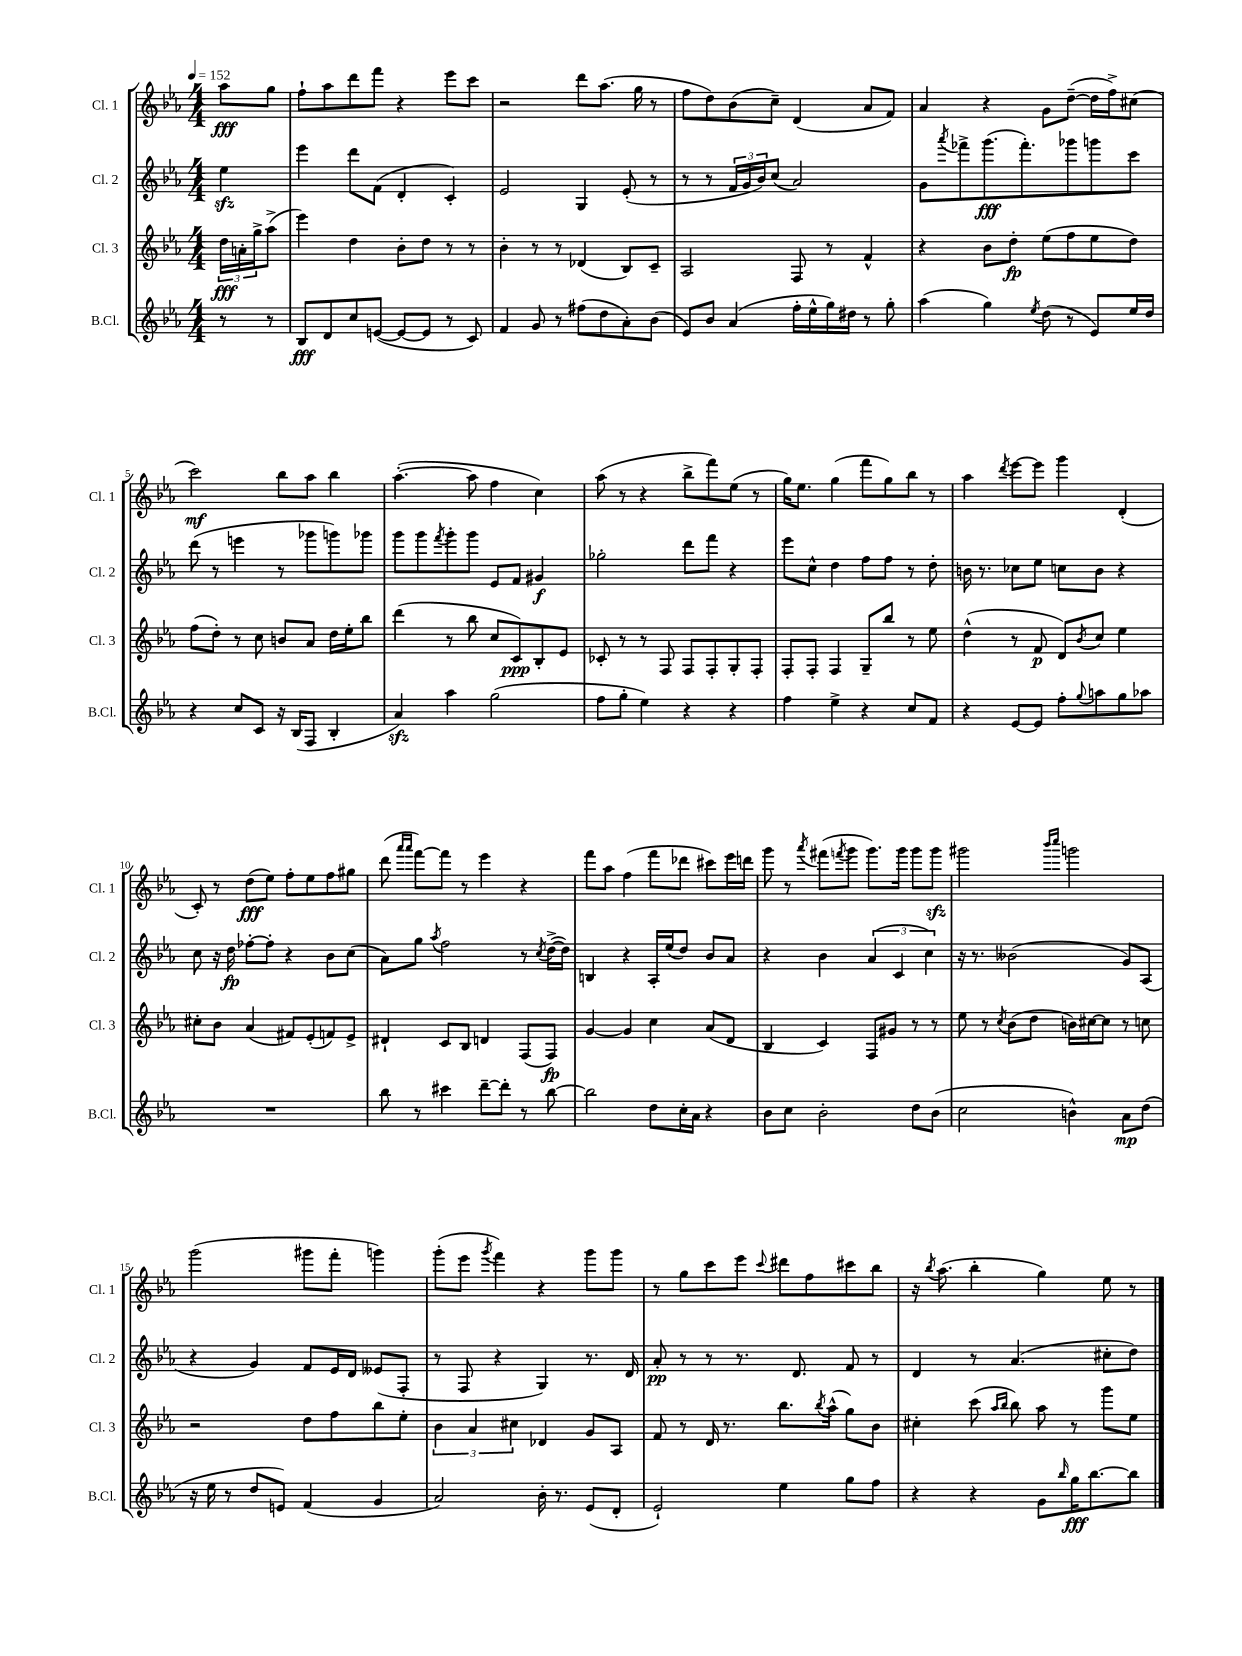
<<
\new StaffGroup <<
\new Staff = "s0" \with { instrumentName = "Cl. 1" shortInstrumentName = "Cl. 1" } {
    \clef treble \key ees \major \numericTimeSignature \time 4/4 \partial 4 \tempo 4 = 152
    aes''8\fff g''8 |
    f''8-! aes''8 d'''8 f'''8 r4 ees'''8 c'''8 |
    r2 d'''8 aes''8.( g''16 r8 |
    f''8 d''8) bes'8( c''8--) d'4( aes'8 f'8) |
    aes'4 r4 g'8 d''8~--( d''16 f''16->) cis''8( |
    c'''2\mf) bes''8 aes''8 bes''4 |
    aes''4.~-.( aes''8 f''4 c''4) |
    aes''8( r8 r4 bes''8-> f'''8) ees''8( r8 |
    g''16) ees''8. g''4( f'''8 g''8) bes''8 r8 |
    aes''4 \acciaccatura { d'''8 } ees'''8~ ees'''8 g'''4 d'4-.( |
    c'8-.) r8 d''8\fff( ees''8) f''8-. ees''8 f''8 gis''8 |
    d'''8( \grace { aes'''16 aes'''16 } f'''8~) f'''8 r8 ees'''4 r4 |
    f'''8 aes''8 f''4( f'''8 des'''8 cis'''8) ees'''16 d'''16 |
    g'''8 r8 \acciaccatura { aes'''8 } fis'''8( \acciaccatura { f'''8 } g'''8 g'''8.) g'''16 g'''8 g'''8\sfz |
    gis'''2 \grace { bes'''16 c''''16 } g'''2 |
    g'''2( gis'''8 f'''8-. g'''4) |
    g'''8-.( ees'''8 \acciaccatura { g'''8 } f'''4) r4 g'''8 g'''8 |
    r8 g''8 c'''8 ees'''8 \appoggiatura { c'''8 } dis'''8 f''8 cis'''8 bes''8 |
    r16 \acciaccatura { bes''8 } aes''8.( bes''4-. g''4) ees''8 r8 \bar "|." |
}
\new Staff = "s1" \with { instrumentName = "Cl. 2" shortInstrumentName = "Cl. 2" } {
    \clef treble \key ees \major \numericTimeSignature \time 4/4 \partial 4
    ees''4\sfz |
    ees'''4 d'''8 f'8( d'4-. c'4-.) |
    ees'2 g4 ees'8-.( r8 |
    r8 r8 \tuplet 3/2 { f'16 g'16 bes'16) } c''8( aes'2) |
    g'8 \acciaccatura { aes'''8 } fes'''8-> g'''8.\fff( fes'''8.-.) ges'''8 g'''8 c'''8 |
    d'''8( r8 e'''4 r8 ges'''8 g'''8) ges'''8 |
    g'''8 g'''8 \acciaccatura { f'''8 } g'''8-. g'''8 ees'8 f'8 gis'4\f |
    ges''2-. d'''8 f'''8 r4 |
    ees'''8 c''8-^ d''4 f''8 f''8 r8 d''8-. |
    b'16 r8. ces''8 ees''8 c''8 b'8 r4 |
    c''8 r16 d''16\fp fes''8~-. fes''8-. r4 bes'8 c''8( |
    aes'8) g''8 \acciaccatura { aes''8 } f''2 r8 \acciaccatura { c''8 } d''16~->( d''16) |
    b4 r4 aes16-. ees''16( d''8) bes'8 aes'8 |
    r4 bes'4 \tuplet 3/2 { aes'4( c'4 c''4) } |
    r16 r8. beses'2( g'8) aes8( |
    r4 g'4) f'8 ees'16 d'16 eeses'8( f8-. |
    r8 f8 r4 g4) r8. d'16 |
    aes'8-.\pp r8 r8 r8. d'8. f'8 r8 |
    d'4 r8 aes'4.( cis''8-. d''8) \bar "|." |
}
\new Staff = "s2" \with { instrumentName = "Cl. 3" shortInstrumentName = "Cl. 3" } {
    \clef treble \key ees \major \numericTimeSignature \time 4/4 \partial 4
    \tuplet 3/2 { d''16\fff a'16-. g''16-> } aes''8->( |
    ees'''4) d''4 bes'8-. d''8 r8 r8 |
    bes'4-. r8 r8 des'4( bes8) c'8-- |
    aes2 f8 r8 f'4-^ |
    r4 bes'8 d''8-.\fp ees''8( f''8 ees''8 d''8) |
    f''8( d''8-.) r8 c''8 b'8 aes'8 d''16 ees''16-. bes''8 |
    d'''4( r8 bes''8 c''8 c'8\ppp) bes8-. ees'8 |
    ces'8-. r8 r8 f8 f8 f8-. g8-. f8-. |
    f8-. f8-. f4 g8-- bes''8 r8 ees''8 |
    d''4-^( r8 f'8\p d'8) \acciaccatura { bes'8 } c''8 ees''4 |
    cis''8-. bes'8 aes'4( fis'8) ees'8-.( f'8) ees'8-> |
    dis'4-! c'8 bes8 d'4 f8( f8\fp) |
    g'4~ g'4 c''4 aes'8( d'8 |
    bes4 c'4) f8 gis'8 r8 r8 |
    ees''8 r8 \acciaccatura { c''8 } bes'8( d''8 b'16) cis''16~ cis''8 r8 c''8 |
    r2 d''8 f''8 bes''8 ees''8-. |
    \tuplet 3/2 { bes'4 aes'4 cis''4 } des'4 g'8 aes8 |
    f'8 r8 d'16 r8. bes''8. \acciaccatura { bes''8 } aes''16-^( g''8) bes'8 |
    cis''4-. c'''8( \grace { aes''16 bes''16 } bes''8) aes''8 r8 g'''8 ees''8 \bar "|." |
}
\new Staff = "s3" \with { instrumentName = "B.Cl." shortInstrumentName = "B.Cl." } {
    \clef treble \key ees \major \numericTimeSignature \time 4/4 \partial 4
    r8 r8 |
    bes8\fff d'8 c''8 e'8~( e'8~ e'8 r8 c'8) |
    f'4 g'8 r8 fis''8( d''8 aes'8-.) bes'8( |
    ees'8) bes'8 aes'4( f''16-. ees''16-^ g''16) dis''16 r8 g''8-. |
    aes''4( g''4) \acciaccatura { ees''8 } d''8( r8 ees'8) ees''16 d''16 |
    r4 c''8 c'8 r16 bes16( f8 bes4-. |
    aes'4\sfz) aes''4 g''2( |
    f''8 g''8-. ees''4) r4 r4 |
    f''4 ees''4-> r4 c''8 f'8 |
    r4 ees'8~ ees'8 f''8-. \appoggiatura { g''8 } a''8 g''8 aes''8 |
    R1 |
    bes''8 r8 cis'''4 d'''8~-- d'''8-. r8 bes''8~ |
    bes''2 d''8 c''16-. aes'16 r4 |
    bes'8 c''8 bes'2-. d''8 bes'8( |
    c''2 b'4-^) aes'8\mp d''8( |
    r16 ees''16 r8 d''8 e'8) f'4( g'4 |
    aes'2) bes'16-. r8. ees'8( d'8-. |
    ees'2-!) ees''4 g''8 f''8 |
    r4 r4 g'8 \grace { bes''16 } g''16\fff bes''8.~ bes''8 \bar "|." |
}
>>
>>
